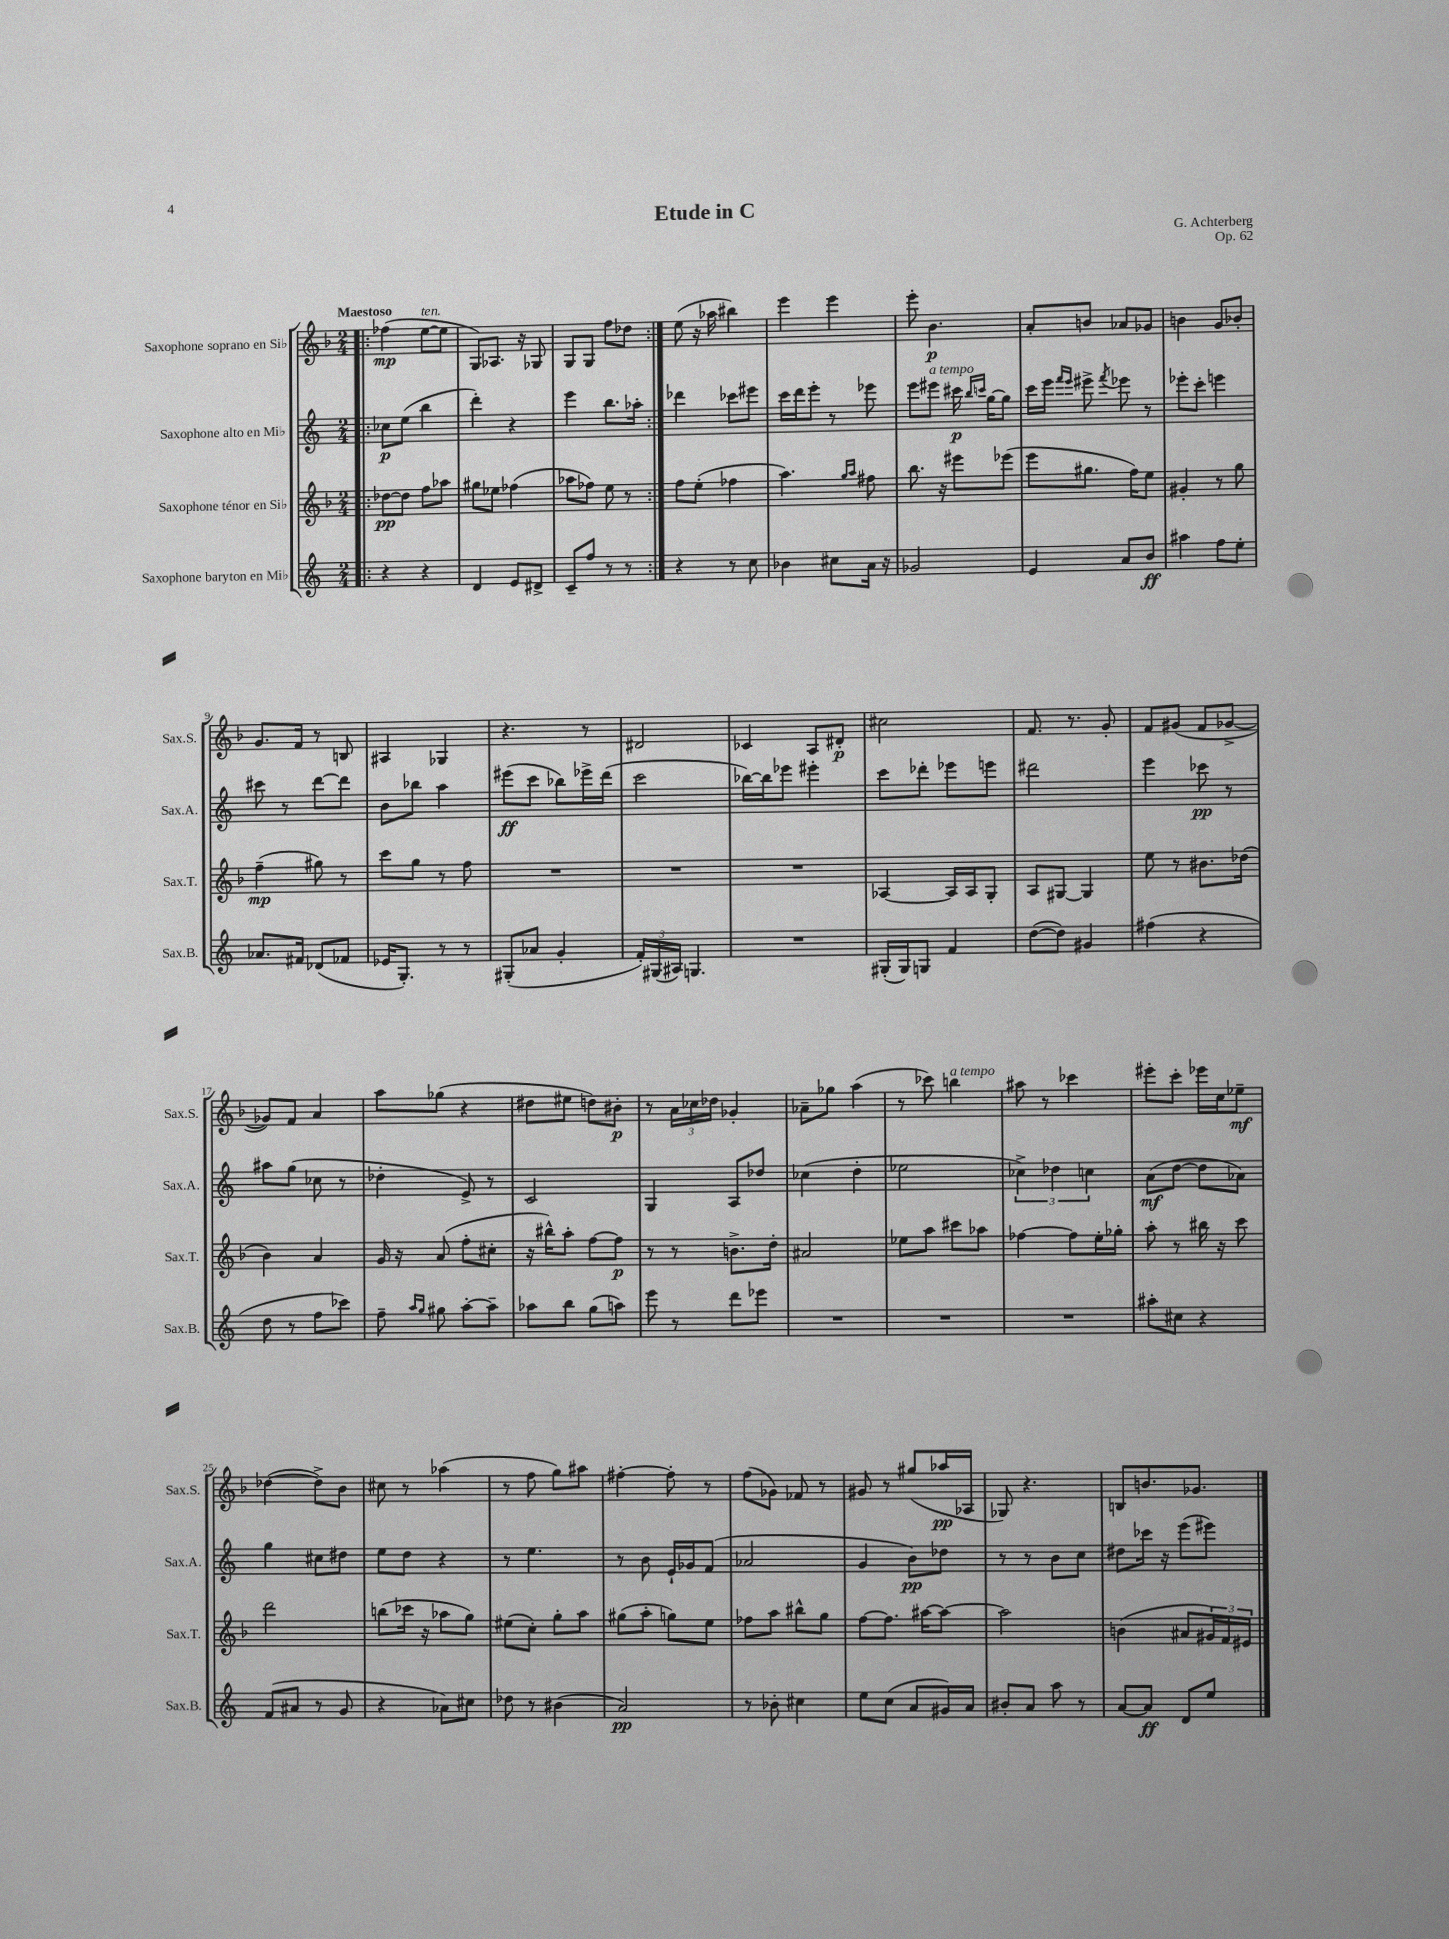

**kern	**dynam	**kern	**dynam	**kern	**dynam	**kern	**dynam
*part4	*part4	*part3	*part3	*part2	*part2	*part1	*part1
*staff4	*staff4	*staff3	*staff3	*staff2	*staff2	*staff1	*staff1
*I"Saxophone baryton en Mi♭	*	*I"Saxophone ténor en Si♭	*	*I"Saxophone alto en Mi♭	*	*I"Saxophone soprano en Si♭	*
*I'Sax.B.	*	*I'Sax.T.	*	*I'Sax.A.	*	*I'Sax.S.	*
*clefG2	*	*clefG2	*	*clefG2	*	*clefG2	*
*k[]	*	*k[b-]	*	*k[]	*	*k[b-]	*
*M2/4	*	*M2/4	*	*M2/4	*	*M2/4	*
=1!|:	=1!|:	=1!|:	=1!|:	=1!|:	=1!|:	=1!|:	=1!|:
!	!	!	!	!	!	!LO:TX:a:B:t=Maestoso	!
4r	.	[8dd-X\L	pp	8cc-X\L	p	(4ff-X\	mp
.	.	8dd-\J]	.	(8ee\J	.	.	.
!	!	!	!	!	!	!LO:TX:a:i:t=ten.	!
4r	.	8ff\L	.	4bb\	.	[8ee\L	.
.	.	8aa-X\J	.	.	.	8ee\J]	.
=2	=2	=2	=2	=2	=2	=2	=2
4d/	.	8gg#X\L	.	4ddd'\)	.	8G/L)	.
.	.	8ee-X\J	.	.	.	8.A-X/J	.
8e/L	.	(4ff-X\	.	4r	.	.	.
.	.	.	.	.	.	16r	.
8d#X^/J	.	.	.	.	.	8G-X/	.
=3	=3	=3	=3	=3	=3	=3	=3
8c~/L	.	8aa-X\L	.	4eee\	.	8G/L	.
8ff/J	.	8ff-X\J)	.	.	.	8G/J	.
8r	.	8ee\	.	8.bb\L	.	8ff\L	.
8r	.	8r	.	.	.	8dd-X\J	.
.	.	.	.	16aa-X'\Jk	.	.	.
=4:|!	=4:|!	=4:|!	=4:|!	=4:|!	=4:|!	=4:|!	=4:|!
4r	.	8ff\L	.	4ddd-X\	.	(8ee\	.
.	.	(8ee'\J	.	.	.	16r	.
.	.	.	.	.	.	16aa-X\	.
8r	.	4ff-X\	.	8ccc-X\L	.	4bb#X\)	.
8cc\	.	.	.	8eee#X\J	.	.	.
=5	=5	=5	=5	=5	=5	=5	=5
4b-X\	.	4.aa\)	.	16ccc\LL	.	4eee\	.
.	.	.	.	16ddd\J	.	.	.
.	.	.	.	8eee'\J	.	.	.
8cc#X\L	.	.	.	8r	.	4eee\	.
.	.	16qqgg/LL	.	.	.	.	.
.	.	16qqaa/JJ	.	.	.	.	.
16a\Jk	.	8ff#X\	.	8eee-X\	.	.	.
16r	.	.	.	.	.	.	.
=6	=6	=6	=6	=6	=6	=6	=6
2g-X/	.	8.bb-\	.	8eee\L	.	8eee'\	.
!	!	!	!	!LO:TX:a:i:t=a tempo	!	!	!
.	.	.	.	8eee#X\J	.	4.b-\	p
.	.	16r	.	.	.	.	.
.	.	8eee#X\L	.	16ccc#X\	p	.	.
.	.	.	.	16qqbb/LL	.	.	.
.	.	.	.	16qqcccn/JJ	.	.	.
.	.	.	.	[16gg\KL	.	.	.
.	.	(8eee-X\J	.	8gg\J]	.	.	.
=7	=7	=7	=7	=7	=7	=7	=7
4e/	.	8eee\L	.	16ccc\LL	.	8a'/L	.
.	.	.	.	16eee\JJ	.	.	.
.	.	.	.	16qqfff/LL	.	.	.
.	.	.	.	16qqeee/JJ	.	.	.
.	.	8.gg#X\J	.	8eee#X^\	.	8bn/J	.
.	.	.	.	8qfff/	.	.	.
8a/L	.	.	.	8eee-X\	.	8a-X/L	.
.	.	16ff\KL)	.	.	.	.	.
8b/J	ff	8ee\J	.	8r	.	8g-X/J	.
=8	=8	=8	=8	=8	=8	=8	=8
4aa#X\	.	4g#X'/	.	8eee-X'\L	.	4bn\	.
.	.	.	.	8ccc'\J	.	.	.
8ff\L	.	8r	.	4eeen\	.	8g/L	.
8ee'\J	.	8gg\	.	.	.	8b-X'/J	.
!!LO:LB:g=z
=9	=9	=9	=9	=9	=9	=9	=9
8.a-X/L	.	(4ff~\	mp	8ccc#X\	.	8.g/L	.
.	.	.	.	8r	.	.	.
16f#X/Jk	.	.	.	.	.	16f/Jk	.
(8d-X/L	.	8gg#X\)	.	[8ddd\L	.	8r	.
8f-X/J	.	8r	.	8ddd\J]	.	8Bn/	.
=10	=10	=10	=10	=10	=10	=10	=10
16e-X/KL	.	8ccc\L	.	8b\L	.	4A#X/	.
8.G'/J)	.	.	.	.	.	.	.
.	.	8gg\J	.	8bb-X\J	.	.	.
8r	.	8r	.	4aa\	.	4G-X/	.
8r	.	8ff\	.	.	.	.	.
=11	=11	=11	=11	=11	=11	=11	=11
(8G#X'/L	.	2r	.	(8eee#X\L	ff	4.r	.
8a-X/J	.	.	.	8ccc\J	.	.	.
4g'/	.	.	.	8bb-X\L)	.	.	.
.	.	.	.	16eee-X^\L	.	8r	.
.	.	.	.	(16ddd\JJ	.	.	.
=12	=12	=12	=12	=12	=12	=12	=12
24f'/LL)	.	2r	.	2ccc\	.	2d#X/	.
(24G#X/	.	.	.	.	.	.	.
24A#X/JJ)	.	.	.	.	.	.	.
4.Gn/	.	.	.	.	.	.	.
=13	=13	=13	=13	=13	=13	=13	=13
2r	.	2r	.	[16bb-X\LL)	.	4c-X/	.
.	.	.	.	16bb-\J]	.	.	.
.	.	.	.	8eee-X\J	.	.	.
.	.	.	.	4eee#X'\	.	8A/L	.
.	.	.	.	.	.	8d#X'/J	p
=14	=14	=14	=14	=14	=14	=14	=14
(16G#X'/LL	.	[4A-X/	.	8ccc\L	.	2cc#X\	.
16G#/J)	.	.	.	.	.	.	.
8Gn/J	.	.	.	8ddd-X'\J	.	.	.
4f/	.	16A-/LL]	.	8eee-X\L	.	.	.
.	.	16A-/J	.	.	.	.	.
.	.	8G'/J	.	8eeen\J	.	.	.
=15	=15	=15	=15	=15	=15	=15	=15
([8dd\L	.	8A/L	.	2ddd#X\	.	8.f/	.
8dd\J])	.	[8G#X/J	.	.	.	.	.
.	.	.	.	.	.	8.r	.
4g#X/	.	4G#/]	.	.	.	.	.
.	.	.	.	.	.	8g'/	.
=16	=16	=16	=16	=16	=16	=16	=16
(4ff#X\	.	8ee\	.	4eee\	.	8f/L	.
.	.	8r	.	.	.	(8g#X/J	.
4r	.	8.b#X\L	.	8ccc-X\	pp	8f/L	.
.	.	.	.	8r	.	[8g-X^/J	.
.	.	(16dd-X\Jk	.	.	.	.	.
!!LO:LB:g=z
=17	=17	=17	=17	=17	=17	=17	=17
8dd\	.	4b-\)	.	8aa#X\L	.	8g-X/L])	.
8r	.	.	.	(8gg\J	.	8f/J	.
8ff\L	.	4a/	.	8cc-X\	.	4a/	.
8ccc-X\J)	.	.	.	8r	.	.	.
=18	=18	=18	=18	=18	=18	=18	=18
8ff~\	.	16g/	.	4dd-X'\	.	8aa\L	.
.	.	16r	.	.	.	.	.
16qqaa/LL	.	.	.	.	.	.	.
16qqgg/JJ	.	.	.	.	.	.	.
8gg#X\	.	(8a/	.	.	.	(8gg-X\J	.
[8aa'\L	.	8ff'\L	.	8e^/)	.	4r	.
8aa~\J]	.	8cc#X'\J	.	8r	.	.	.
=19	=19	=19	=19	=19	=19	=19	=19
8aa-X\L	.	16r	.	2c/	.	8dd#X\L	.
.	.	16bb#X^^\KL)	.	.	.	.	.
8bb\J	.	8aa'\J	.	.	.	8ee#X\J	.
(8gg\L	.	[8ff\L	.	.	.	8ddn\L)	.
8aan\J)	.	8ff\J]	p	.	.	8b#X'\J	p
=20	=20	=20	=20	=20	=20	=20	=20
8eee\	.	8r	.	4G/	.	8r	.
8r	.	8r	.	.	.	24a\LL	.
.	.	.	.	.	.	24cc-X\	.
.	.	.	.	.	.	24dd-X\JJ	.
8ddd\L	.	8.bn^\L	.	8A/L	.	4g-X'/	.
8eee-X\J	.	.	.	8dd-X/J	.	.	.
.	.	16dd'\Jk	.	.	.	.	.
=21	=21	=21	=21	=21	=21	=21	=21
2r	.	2a#X/	.	(4cc-X\	.	8a-X~\L	.
.	.	.	.	.	.	8gg-X\J	.
.	.	.	.	4dd'\	.	(4aa\	.
=22	=22	=22	=22	=22	=22	=22	=22
2r	.	8ee-X\L	.	2ee-X\	.	8r	.
.	.	8aa\J	.	.	.	8ccc-X\)	.
!	!	!	!	!	!	!LO:TX:a:i:t=a tempo	!
.	.	8ccc#X\L	.	.	.	4bbn\	.
.	.	8aa-X\J	.	.	.	.	.
=23	=23	=23	=23	=23	=23	=23	=23
2r	.	[4ff-X\	.	6cc-X^\)	.	8aa#X\	.
.	.	.	.	.	.	8r	.
.	.	.	.	6dd-X\	.	.	.
.	.	8ff-\L]	.	.	.	4ccc-X\	.
.	.	.	.	6ccn\	.	.	.
.	.	16ee'\L	.	.	.	.	.
.	.	16gg-X'\JJ	.	.	.	.	.
=24	=24	=24	=24	=24	=24	=24	=24
8aa#X'\L	.	8aa'\	.	(8a\L	mf	8eee#X'\L	.
8cc#X\J	.	8r	.	[8dd\J	.	8ccc'\J	.
4r	.	16bb#X\	.	8dd\L]	.	16eee-X\LL	.
.	.	16r	.	.	.	16cc\J	.
.	.	8ccc\	.	8a-X\J)	.	8ee-X~\J	mf
!!LO:LB:g=z
=25	=25	=25	=25	=25	=25	=25	=25
(8f/L	.	2ddd\	.	4gg\	.	([4dd-X\	.
8a#X/J	.	.	.	.	.	.	.
8r	.	.	.	8cc#X\L	.	8dd-^\L])	.
8g/	.	.	.	8dd#X\J	.	8b-\J	.
=26	=26	=26	=26	=26	=26	=26	=26
4r	.	(8bbn\L	.	8ee\L	.	8cc#X\	.
.	.	16ccc-X\Jk	.	8dd\J	.	8r	.
.	.	16r	.	.	.	.	.
8a-X\L)	.	8aa-X\L	.	4r	.	(4aa-X\	.
8cc#X\J	.	8gg\J)	.	.	.	.	.
=27	=27	=27	=27	=27	=27	=27	=27
8dd-X\	.	(8ee#X\L	.	8r	.	8r	.
8r	.	8cc'\J)	.	4.ee\	.	8ff\	.
(4b#X\	.	8gg'\L	.	.	.	8gg\L)	.
.	.	8aa\J	.	.	.	8aa#X\J	.
=28	=28	=28	=28	=28	=28	=28	=28
2a/)	pp	(8gg#X\L	.	8r	.	[4ff#X'\	.
.	.	8aa'\J	.	8b\	.	.	.
.	.	8ggn\L)	.	16e`/LL	.	8ff#'\]	.
.	.	.	.	16g-X/J	.	.	.
.	.	8ee\J	.	(8f/J	.	8r	.
=29	=29	=29	=29	=29	=29	=29	=29
8r	.	8ff-X\L	.	2a-X/	.	(8ff\L	.
8b-X'\	.	8aa\J	.	.	.	8g-X\J)	.
4cc#X\	.	8bb#X^^\L	.	.	.	8f-X/	.
.	.	8gg\J	.	.	.	8r	.
=30	=30	=30	=30	=30	=30	=30	=30
8ee\L	.	[8ff\L	.	4g/	.	8g#X/	.
(8cc\J	.	8.ff\J]	.	.	.	8r	.
8a/L	.	.	.	8b\L)	pp	(8gg#X/L	.
.	.	[16aa#X\KL	.	.	.	.	.
16g#X/L)	.	8aa#\J_	.	8dd-X\J	.	16aa-X/L	pp
16a/JJ	.	.	.	.	.	16A-X/JJ	.
=31	=31	=31	=31	=31	=31	=31	=31
8b#X'/L	.	2aa#\]	.	8r	.	8G-X/)	.
8a/J	.	.	.	8r	.	4.r	.
8aa\	.	.	.	8b\L	.	.	.
8r	.	.	.	8cc\J	.	.	.
=32	=32	=32	=32	=32	=32	=32	=32
[8a/L	.	(4bn\	.	8dd#X\L	.	8Bn/L	.
8a/J]	ff	.	.	16ccc-X\Jk	.	8.bn/	.
.	.	.	.	16r	.	.	.
8d/L	.	8a#X/L	.	(8eee\L	.	.	.
.	.	.	.	.	.	8.g-X/J	.
8ee/J	.	24g#X/L)	.	8eee#X\J)	.	.	.
.	.	24f/	.	.	.	.	.
.	.	24e#X/JJ	.	.	.	.	.
==	==	==	==	==	==	==	==
*-	*-	*-	*-	*-	*-	*-	*-
